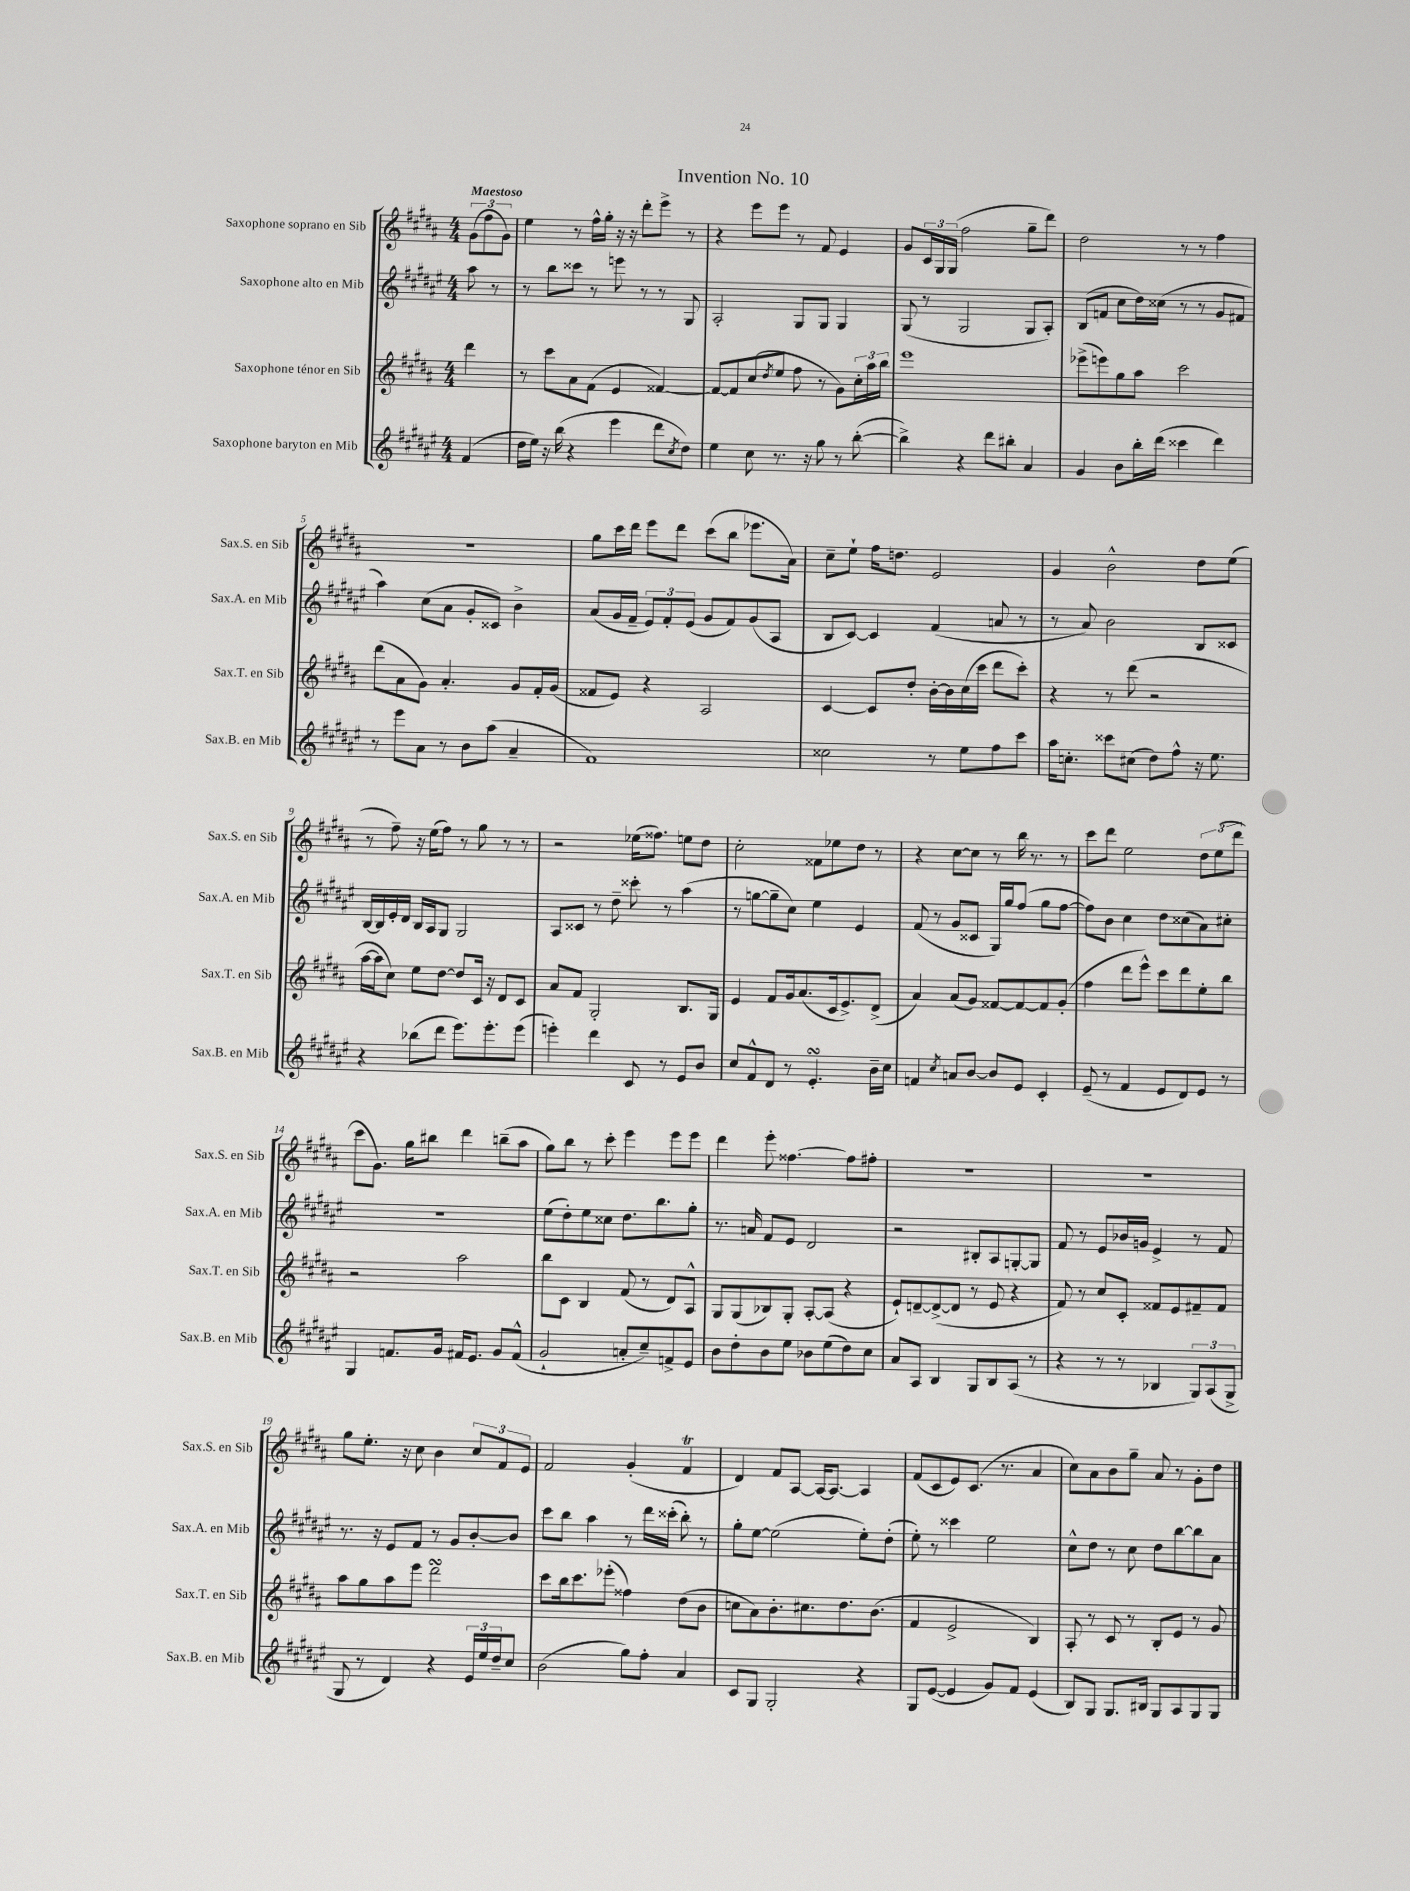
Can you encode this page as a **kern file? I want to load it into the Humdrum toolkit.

**kern	**kern	**kern	**kern
*staff4	*staff3	*staff2	*staff1
*clefG2	*clefG2	*clefG2	*clefG2
*k[f#c#g#d#a#e#]	*k[f#c#g#d#a#]	*k[f#c#g#d#a#e#]	*k[f#c#g#d#a#]
*M4/4	*M4/4	*M4/4	*M4/4
(4f#	4ddd#	8aa#	(12g#
.	.	.	12ff#
.	.	8r	.
.	.	.	12g#)
=	=	=	=
16dd#	8r	8r	4ee
16ee#)	.	.	.
16r	8ccc#	8bb	.
(16bb	.	.	.
4r	8a#	8ccc##	8r
.	(8f#	8r	16ff#^^
.	.	.	16gg#'
4eee#	4e	8eee	16r
.	.	.	16r
.	.	8r	8ddd#'
8ddd#	[4f##)	8r	8eee^
8qcc#	.	.	.
8dd#)	.	8G#	8r
=	=	=	=
4ee#	8f##_	2A#'	4r
.	8f##]	.	.
8cc#	(8cc#	.	8eee
.	8qdd#	.	.
8.r	8ee	.	8eee
.	8ff#	8G#	8r
16r	.	.	.
8gg#	8r	8G#	8f#
8r	8g#)	4G#	4e
([8bb'	24cc#'	.	.
.	24aa#	.	.
.	24bb	.	.
=	=	=	=
4bb^])	1eee	(8G#	8g#
.	.	8r	24c#
.	.	.	24G#
.	.	.	(24G#
4r	.	2G#	2ff#
8ddd#	.	.	.
8bb#'	.	.	.
4a#	.	8G#	8gg#~
.	.	8A#')	8ddd#)
=	=	=	=
4g#	(8eee-^	(8B	2dd#
.	8eee)	8f	.
8b	8gg#	8cc#	.
16bb'	8aa#	16dd#)	.
(16ddd#	.	(16cc##	.
4ccc##	2ccc#	8r	8r
.	.	8r	8r
4ddd#)	.	8g#	4ff#
.	.	8f#	.
=	=	=	=
8r	(8ddd#	4aa#)	1r
8eee#	8a#	.	.
8a#	8g#)	(8cc#	.
8r	4.a#'	8a#	.
8b	.	8g#'	.
(8aa#	.	8c##)	.
4a#~	8g#	4b^	.
.	16f#'	.	.
.	(16g#	.	.
=	=	=	=
1f#)	8f##	(8a#	8gg#
.	8e)	16g#	16ccc#
.	.	16f#~	16ddd#
.	4r	12e#)	8eee
.	.	12f#'	.
.	.	.	8ddd#
.	.	(12e#	.
.	2A#	8g#	(8ccc#
.	.	8f#)	8bb
.	.	(8g#	8.eee-
.	.	8A#	.
.	.	.	16a#)
=	=	=	=
2cc##	[4c#	8B	8cc#~
.	.	[8c#)	8ee`
.	8c#]	4c#]	16ff#
.	.	.	8.dd
.	8dd#'	.	.
8r	[16b'	(4f#	2e
.	16b]	.	.
8ee#	(16cc#	.	.
.	16ccc#	.	.
8ff#	8ddd#	8a	.
8ccc#	8ccc#')	8r	.
=	=	=	=
16aa#	4r	8r	4g#
8.cc'	.	.	.
.	.	8a#)	.
8ccc##	8r	2b	2b^^
(8cc#	(8ddd#	.	.
8dd#)	2r	.	.
8ff#^^	.	.	.
16r	.	8B	8dd#
8.ee#	.	.	.
.	.	8c##	(8ee
=	=	=	=
4r	[16aa#	[16B	8r
.	16aa#]	16B]	.
.	8cc#)	16e#'	8ff#~)
.	.	16d#	.
(8bb-	8ee	16B	16r
.	.	16A#	(16ee
8ddd#	[8dd#	8G#	8ff#)
8.eee#)	8dd#]	2G#	8r
.	16c#	.	8gg#
8.eee#'	16r	.	.
.	8d#	.	8r
(8eee#	8c#	.	8r
=	=	=	=
4eee')	8a#	8A#	2r
.	8f#	8c##	.
4ddd#	2G#'	8r	.
.	.	8dd#~	.
8c#	.	8ccc##'	(16ee-
.	.	.	8.ff##)
8r	.	8r	.
8e#	8.B	(4aa#	8ee
8b	.	.	8dd#
.	16G#	.	.
=	=	=	=
8cc#	4e	8r	2cc#'
8f#^^	.	[8gg	.
8d#	8f#	8gg~]	.
8r	16g#	8cc#)	.
.	(8.a#	.	.
4.e#'	.	4ee#	8f##
.	16c#	.	8ee-
.	8.e^)	.	.
.	.	4e#	8dd#
16b~	(8d#^	.	8r
16cc#	.	.	.
=	=	=	=
4f	4a#)	(8f#	4r
.	.	8r	.
8qcc#	.	.	.
8a	(8a#	8g#	[8cc#
[8b	8g#)	8c##	8cc#]
8b]	[8f##	16G#)	8r
.	.	16gg#	.
8e#	8f##_	(8ff#	16bb
.	.	.	8.r
4c#'	8f##]	8gg#	.
.	(8g#'	[8ff#	8r
=	=	=	=
(8e#~	4ff#	8ff#])	8ccc#
8r	.	8b	8ddd#
4f#	8ddd#	4cc#	2ee
.	8eee^^)	.	.
8e#	8ccc#	8dd#	.
8d#)	8ddd#	(8cc##	.
8e#	8ee'	8a#)	12dd#
.	.	.	(12ee
8r	8bb	8cc#'	.
.	.	.	12ddd#
=	=	=	=
4G#	2r	1r	8ccc#
.	.	.	8.g#)
8.f	.	.	.
.	.	.	16gg#
.	.	.	8bb#
16g#	.	.	.
16f#	2aa#	.	4ddd#
8.e#	.	.	.
8g#	.	.	(8bb~
(8f#^^	.	.	8aa#
=	=	=	=
2g#`	8bb	(8ee#	8gg#)
.	8c#	8dd#')	8bb
.	4B	8ee#	8r
.	.	8cc##	8ccc#'
8a'	(8f#	8.dd#	4eee
8cc#~)	8r	.	.
.	.	8.bb	.
8f^	8d#)	.	8eee
8e#	8A#^^	8gg#'	8eee
=	=	=	=
8b	8G#	8.r	4ddd#
8dd#'	(8G#	.	.
.	.	16a	.
8b	8B-)	8f#	8eee'
8ee#	8G#'	8e#	[4.ff##
8b-	[8A#'	2d#	.
(8ee#	(8A#]	.	.
8dd#)	4r	.	8ff##]
8cc#	.	.	8ff#'
=	=	=	=
8a#	8e`)	2r	1r
8A#	[8d~	.	.
4B	(8d^_	.	.
.	8d]	.	.
8G#	8r	8B#'	.
8B	8e	8A#	.
(8A#	4r	[8G'	.
8r	.	8G]	.
=	=	=	=
4r	8f#)	8f#	1r
.	8r	8r	.
8r	8cc#	8e#	.
8r	8c#'	16b-	.
.	.	16g	.
4B-	8f##	4e#^	.
.	8e	.	.
12G#)	8f#~	8r	.
(12A#	.	.	.
.	8f#	8f#	.
12G#^	.	.	.
=	=	=	=
8G#	8aa#	8.r	8gg#
8r	8gg#	.	8.ee'
.	.	16r	.
4d#)	8aa#	8e#	.
.	.	.	16r
.	8eee	8f#	8cc#
4r	2ddd#	8r	4b
.	.	8g#	.
24e#	.	[8b'	12cc#
24ee#	.	.	.
24dd#~	.	.	12f#
8cc#	.	8b]	.
.	.	.	12e
=	=	=	=
(2b	8ccc#	8ccc#	2f#
.	16bb	8bb	.
.	8.ccc#	.	.
.	.	4aa#	.
.	(8eee-'	.	.
8gg#)	4ff##)	8r	(4g#'
8ff#'	.	16ddd#	.
.	.	(16ccc##'	.
4a#	(8dd#	8bb')	4f#
.	8b	8r	.
=	=	=	=
8c#	8cc	8gg#'	4d#)
8G#	8a#)	[8ee#	.
2G#'	8.b'	(2ee#]	8f#
.	.	.	[8A#
.	8.cc#	.	.
.	.	.	16A#_
.	.	.	8.A#_
.	8.dd#	.	.
4r	.	8ee#')	4A#]
.	(8.b	.	.
.	.	(8dd#'	.
=	=	=	=
8G#	4f#	8ee#')	(8f#
([8e#	.	8r	8c#
4e#]	2e^	4ccc##	8e)
.	.	.	(8.c#
8g#)	.	2ee#	.
.	.	.	8.r
8f#	.	.	.
(4e#	4B)	.	4a#
=	=	=	=
8B)	8A#'	8cc#^^	8cc#)
8G#	8r	8dd#	8a#
8.G#	8c#	8r	8b
.	8r	8cc#	8gg#~
16B#	.	.	.
8G#	8B'	8dd#	8a#
8A#	8e	[8bb	8r
8G#	8r	8bb]	8g#'
8G#	8g#	8a#	8dd#
==	==	==	==
*-	*-	*-	*-
